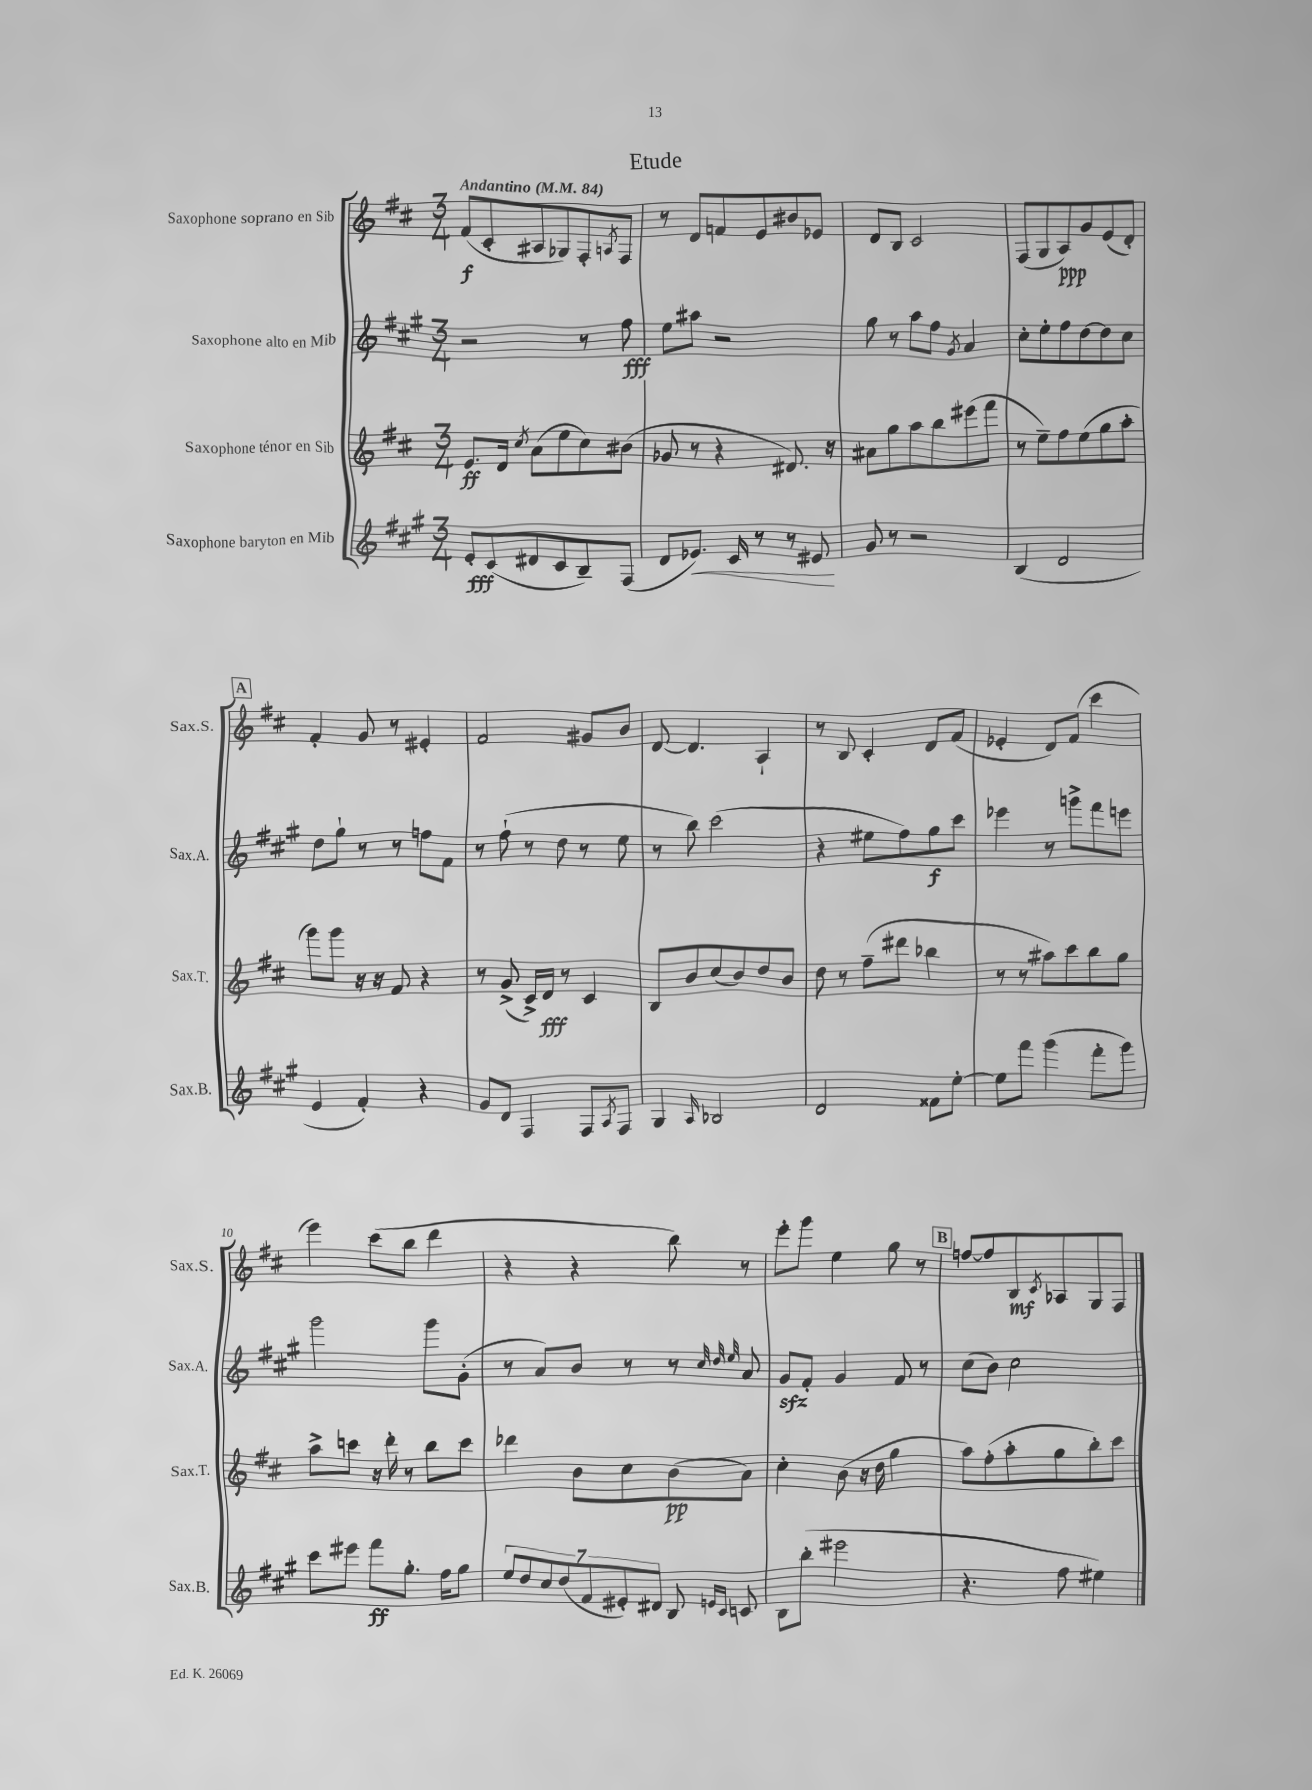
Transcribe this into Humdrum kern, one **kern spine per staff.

**kern	**kern	**kern	**kern
*staff4	*staff3	*staff2	*staff1
*clefG2	*clefG2	*clefG2	*clefG2
*k[f#c#g#]	*k[f#c#]	*k[f#c#g#]	*k[f#c#]
*M3/4	*M3/4	*M3/4	*M3/4
*MM84	*MM84	*MM84	*MM84
8e'	8.e	2r	(8f#
(8c#	.	.	8c#'
.	16d	.	.
.	8qcc#	.	.
8d#	(8a	.	8A#
8c#	8ee	.	8G-)
8B~)	8cc#)	8r	8F#'
.	.	.	8qA
(8F#	(8b#	8ff#	8F#
=	=	=	=
8d	8g-	8ee	8r
8.e-)	8r	8aa#	8d
.	4r	2r	8f
16c#	.	.	.
8r	.	.	8e
8r	8.d#)	.	8b#
8e#	.	.	8e-
.	16r	.	.
=	=	=	=
8g#	8a#	8gg#	8d
8r	8gg	8r	8B
2r	8aa	8aa	2c#
.	8bb	8ff#	.
.	.	8qg#	.
.	(8eee#	4a	.
.	8fff#	.	.
=	=	=	=
(4B	8r	8cc#'	(8F#
.	8ee~)	8ee'	8G
2d	8ff#	8ff#	8A)
.	(8ee	[8dd	8g
.	8gg	8dd]	(8e
.	8aa'	8cc#	8d')
=	=	=	=
4e	8ggg)	8dd	4f#'
.	8ggg	8gg#`	.
4f#')	16r	8r	8g
.	16r	.	.
.	8f#	8r	8r
4r	4r	8ff	4e#'
.	.	8f#	.
=	=	=	=
8g#	8r	8r	2f#
8d	(8g^	(8ff#`	.
4F#	16c#^)	8r	.
.	16d	.	.
.	8r	8dd	.
8F#	4c#	8r	8g#
8qA	.	.	.
8F#	.	8ee	8b
=	=	=	=
4G#	8B	8r	[8d
.	8b	8bb)	4.d]
16qqA	.	.	.
2B-	(8cc#	(2ccc#	.
.	8b)	.	.
.	8dd	.	4A`
.	8b	.	.
=	=	=	=
2d	8dd	4r	8r
.	8r	.	8B
.	(8ff#~	8ee#	4c#'
.	8ddd#	8ff#)	.
8f##	4bb-	8gg#	8d
[8ee'	.	8ccc#	(8f#
=	=	=	=
8ee]	8r	4eee-	4e-'
8fff#	8r	.	.
(4ggg#	8aa#)	8r	8d)
.	8ccc#	8ggg^	(8f#
8fff#'	8bb	8fff#	4ccc#
8ggg#)	8gg	8eee	.
=	=	=	=
8ccc#	8aa^	2ggg#	4eee)
8eee#	8ccc	.	.
8fff#	16r	.	(8ccc#
.	16ddd'	.	.
8.gg#'	8r	.	8bb
.	8bb	8ggg#	4ddd
16ff#	.	.	.
8gg#	8ccc	(8g#'	.
=	=	=	=
14ee	4ddd-	8r	4r
14dd	.	.	.
.	.	8a)	.
14cc#	.	.	.
(14dd	.	.	.
.	8b	8b	4r
14f#	.	.	.
14e#')	.	.	.
.	8cc#	8r	.
14d#	.	.	.
8B	(8b	8r	8bb)
.	.	32qqcc#	.
16qqe	.	32qqdd	.
16qqc#	.	32qqee	.
8c	8a)	8a	8r
=	=	=	=
8B	4cc#'	8g#	8eee'
(8bb'	.	8f#'	8ggg
2eee#	(8b	4g#	4ee
.	16r	.	.
.	16dd	.	.
.	4gg	8f#	8gg
.	.	8r	8r
=	=	=	=
4.r	8aa)	(8cc#	[8ff
.	(8ff#'	8b)	8ff]
.	8aa'	2cc#	8B
.	.	.	8qc#
8ff#	8gg	.	8A-
4ee#)	8bb')	.	8G
.	8ccc#	.	8F#
==	==	==	==
*-	*-	*-	*-
